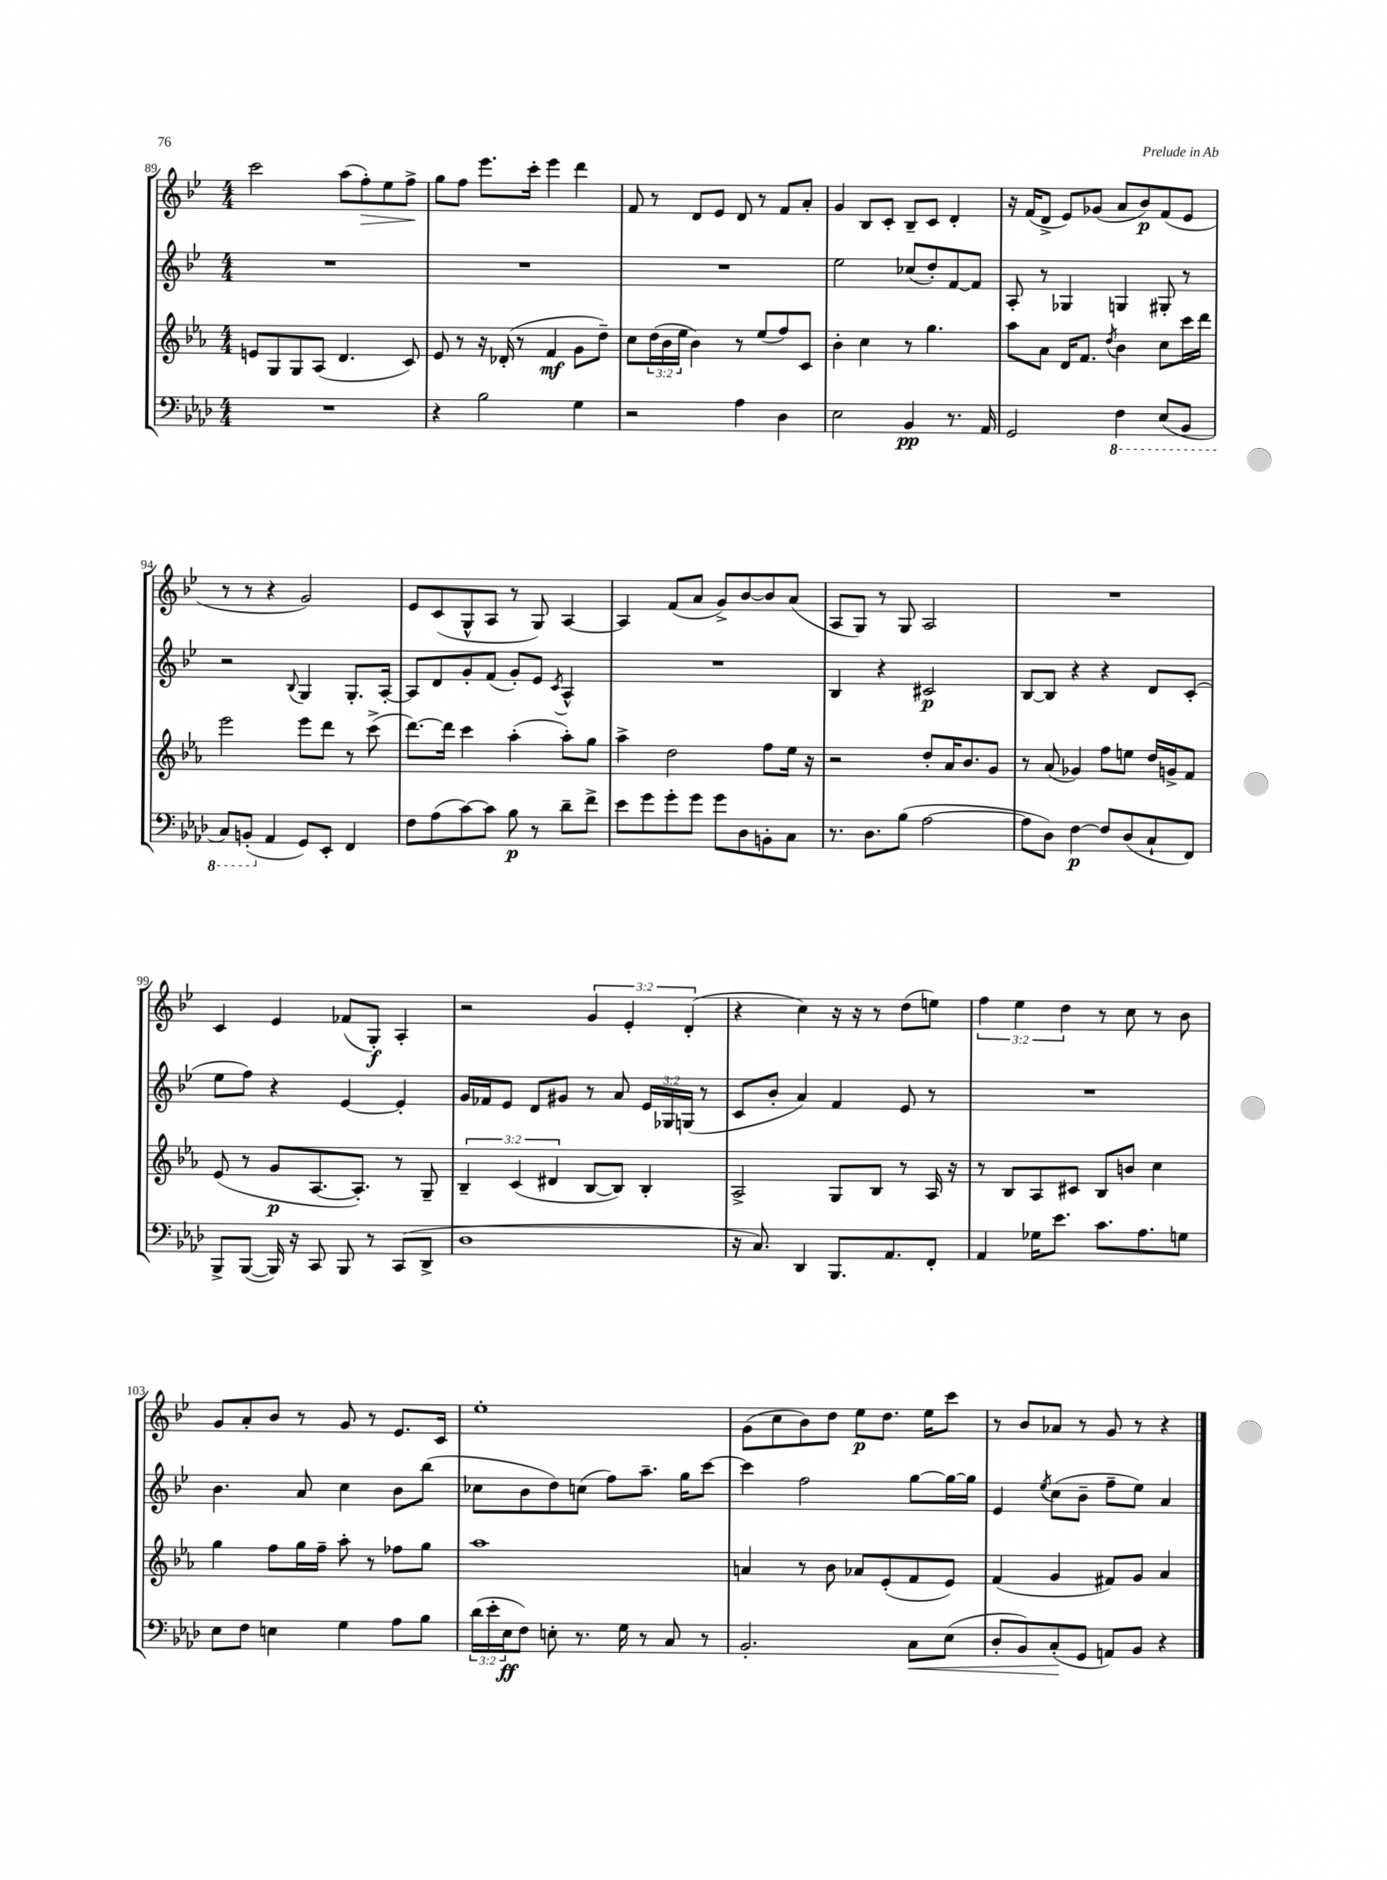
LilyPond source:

<<
\new StaffGroup <<
\new Staff = "s0" {
    \clef treble \key bes \major \numericTimeSignature \time 4/4 \override Staff.TupletNumber.text = #tuplet-number::calc-fraction-text
    c'''2 a''8( f''8-.\>) ees''8 f''8->\! |
    g''8 f''8 ees'''8. c'''16-. ees'''4 d'''4 |
    f'8 r8 d'8 ees'8 d'8 r8 f'8 a'8-. |
    g'4 bes8 c'8-. bes8-- c'8 d'4-. |
    r16 f'16( d'8-> ees'8) ges'8( a'8 bes'8\p) f'8( ees'8 |
    r8 r8 r4 g'2) |
    ees'8 c'8( g8-^ a8 r8 g8) a4~ |
    a4 f'8( a'8 g'8->) bes'8~ bes'8 a'8( |
    a8 g8) r8 g8 a2 |
    R1 |
    c'4 ees'4 fes'8( g8-.\f) a4-. |
    r2 \tuplet 3/2 { g'4 ees'4-. d'4-.( } |
    r4 c''4) r16 r16 r8 d''8( e''8) |
    \tuplet 3/2 { f''4 ees''4 d''4 } r8 c''8 r8 bes'8 |
    g'8 a'8-. bes'8 r8 g'8 r8 ees'8. c'16 |
    ees''1-. |
    g'8( c''8 bes'8) d''8 ees''8\p d''8. ees''16 c'''8 |
    r8 bes'8 aes'8 r8 g'8 r8 r4 \bar "|." |
}
\new Staff = "s1" {
    \clef treble \key bes \major \numericTimeSignature \time 4/4 \override Staff.TupletNumber.text = #tuplet-number::calc-fraction-text
    R1 |
    R1 |
    R1 |
    ees''2 ces''8( d''8-.) f'8~ f'8 |
    a8-. r8 ges4 g4 gis8-. r8 |
    r2 \appoggiatura { bes8 } g4 g8.-. a16~-. |
    a8 d'8 g'8-. f'8( g'8-.) ees'8 \acciaccatura { c'8 } a4-^ |
    R1 |
    bes4 r4 cis'2\p |
    bes8~ bes8 r4 r4 d'8 c'8-.( |
    ees''8 f''8) r4 ees'4~ ees'4-. |
    g'16 fes'16 ees'8 d'8 gis'8 r8 a'8 \tuplet 3/2 { ees'16 ges16 g16( } r8 |
    c'8 bes'8-. a'4) f'4 ees'8 r8 |
    R1 |
    bes'4. a'8 c''4 bes'8 bes''8( |
    ces''8 bes'8 d''8) c''8( f''8) a''8.-- g''16 c'''8~ |
    c'''4 f''2 g''8~ g''16~ g''16 |
    ees'4 \acciaccatura { ees''8 } c''8( bes'8-- f''8-- ees''8) a'4 \bar "|." |
}
\new Staff = "s2" {
    \clef treble \key ees \major \numericTimeSignature \time 4/4 \override Staff.TupletNumber.text = #tuplet-number::calc-fraction-text
    e'8 g8 g8 aes8( d'4. c'8) |
    ees'8 r8 r16 des'16-.( r8 f'4\mf g'8 d''8--) |
    c''8 \tuplet 3/2 { d''16( bes'16 ees''16 } bes'4) r8 ees''8( f''8) c'8 |
    bes'4-. c''4 r8 g''4. |
    aes''8 aes'8 d'16 f'8. \acciaccatura { d''8 } bes'4 c''8 c'''16 d'''16 |
    ees'''2 ees'''8 d'''8 r8 c'''8->( |
    d'''8.~) d'''16 c'''4 aes''4-.( aes''8-.) g''8 |
    aes''4-> d''2 f''8 ees''16 r16 |
    r2 d''8-. aes'16 bes'8. g'8 |
    r8 aes'8( ges'4) f''8 e''8 d''16 g'16-> f'8 |
    ees'8( r8 g'8\p aes8.~ aes8.-.) r8 g8-- |
    \tuplet 3/2 { bes4-- c'4( dis'4 } bes8~ bes8) bes4-. |
    aes2-> g8 bes8 r8 aes16 r16 |
    r8 bes8 aes8 cis'8 bes8 b'8 c''4 |
    g''4 f''8 g''16 f''16-- aes''8-. r8 fes''8 g''8 |
    aes''1 |
    a'4 r8 bes'8 aes'8 ees'8-.( f'8 ees'8) |
    f'4( g'4 fis'8) g'8 aes'4 \bar "|." |
}
\new Staff = "s3" {
    \clef bass \key aes \major \numericTimeSignature \time 4/4 \override Staff.TupletNumber.text = #tuplet-number::calc-fraction-text
    R1 |
    r4 bes2 g4 |
    r2 aes4 des4 |
    ees2 bes,4\pp r8. aes,16 |
    g,2 \ottava #-1 f,4 ees,8( bes,,8 |
    c,8) b,,8-.( \ottava #0 aes,4 g,8) ees,8-. f,4 |
    f8 aes8( c'8~) c'8 bes8\p r8 des'8-- f'8-> |
    ees'8 g'8 g'8-. g'8 g'8 des8 b,8-. c8 |
    r8. des8. bes8( aes2~ |
    aes8 des8) f4~\p f8 des8( c8-! f,8) |
    bes,,8-> bes,,8~( bes,,16) r16 c,8 bes,,8 r8 c,8( des,8-> |
    des1 |
    r16 c8.) des,4 bes,,8. aes,8. f,8-. |
    aes,4 ges16 ees'8. c'8. aes8. g8 |
    ees8 f8 e4 g4 aes8 bes8 |
    \tuplet 3/2 { des'16( ees'16-. ees16\ff } f8) e8-. r8. g16 r8 c8 r8 |
    bes,2.-. c8\< ees8( |
    des8-. bes,8) c8-.\!( g,8 a,8) bes,8 r4 \bar "|." |
}
>>
>>
\layout { \context { \Score currentBarNumber = #89 } }
